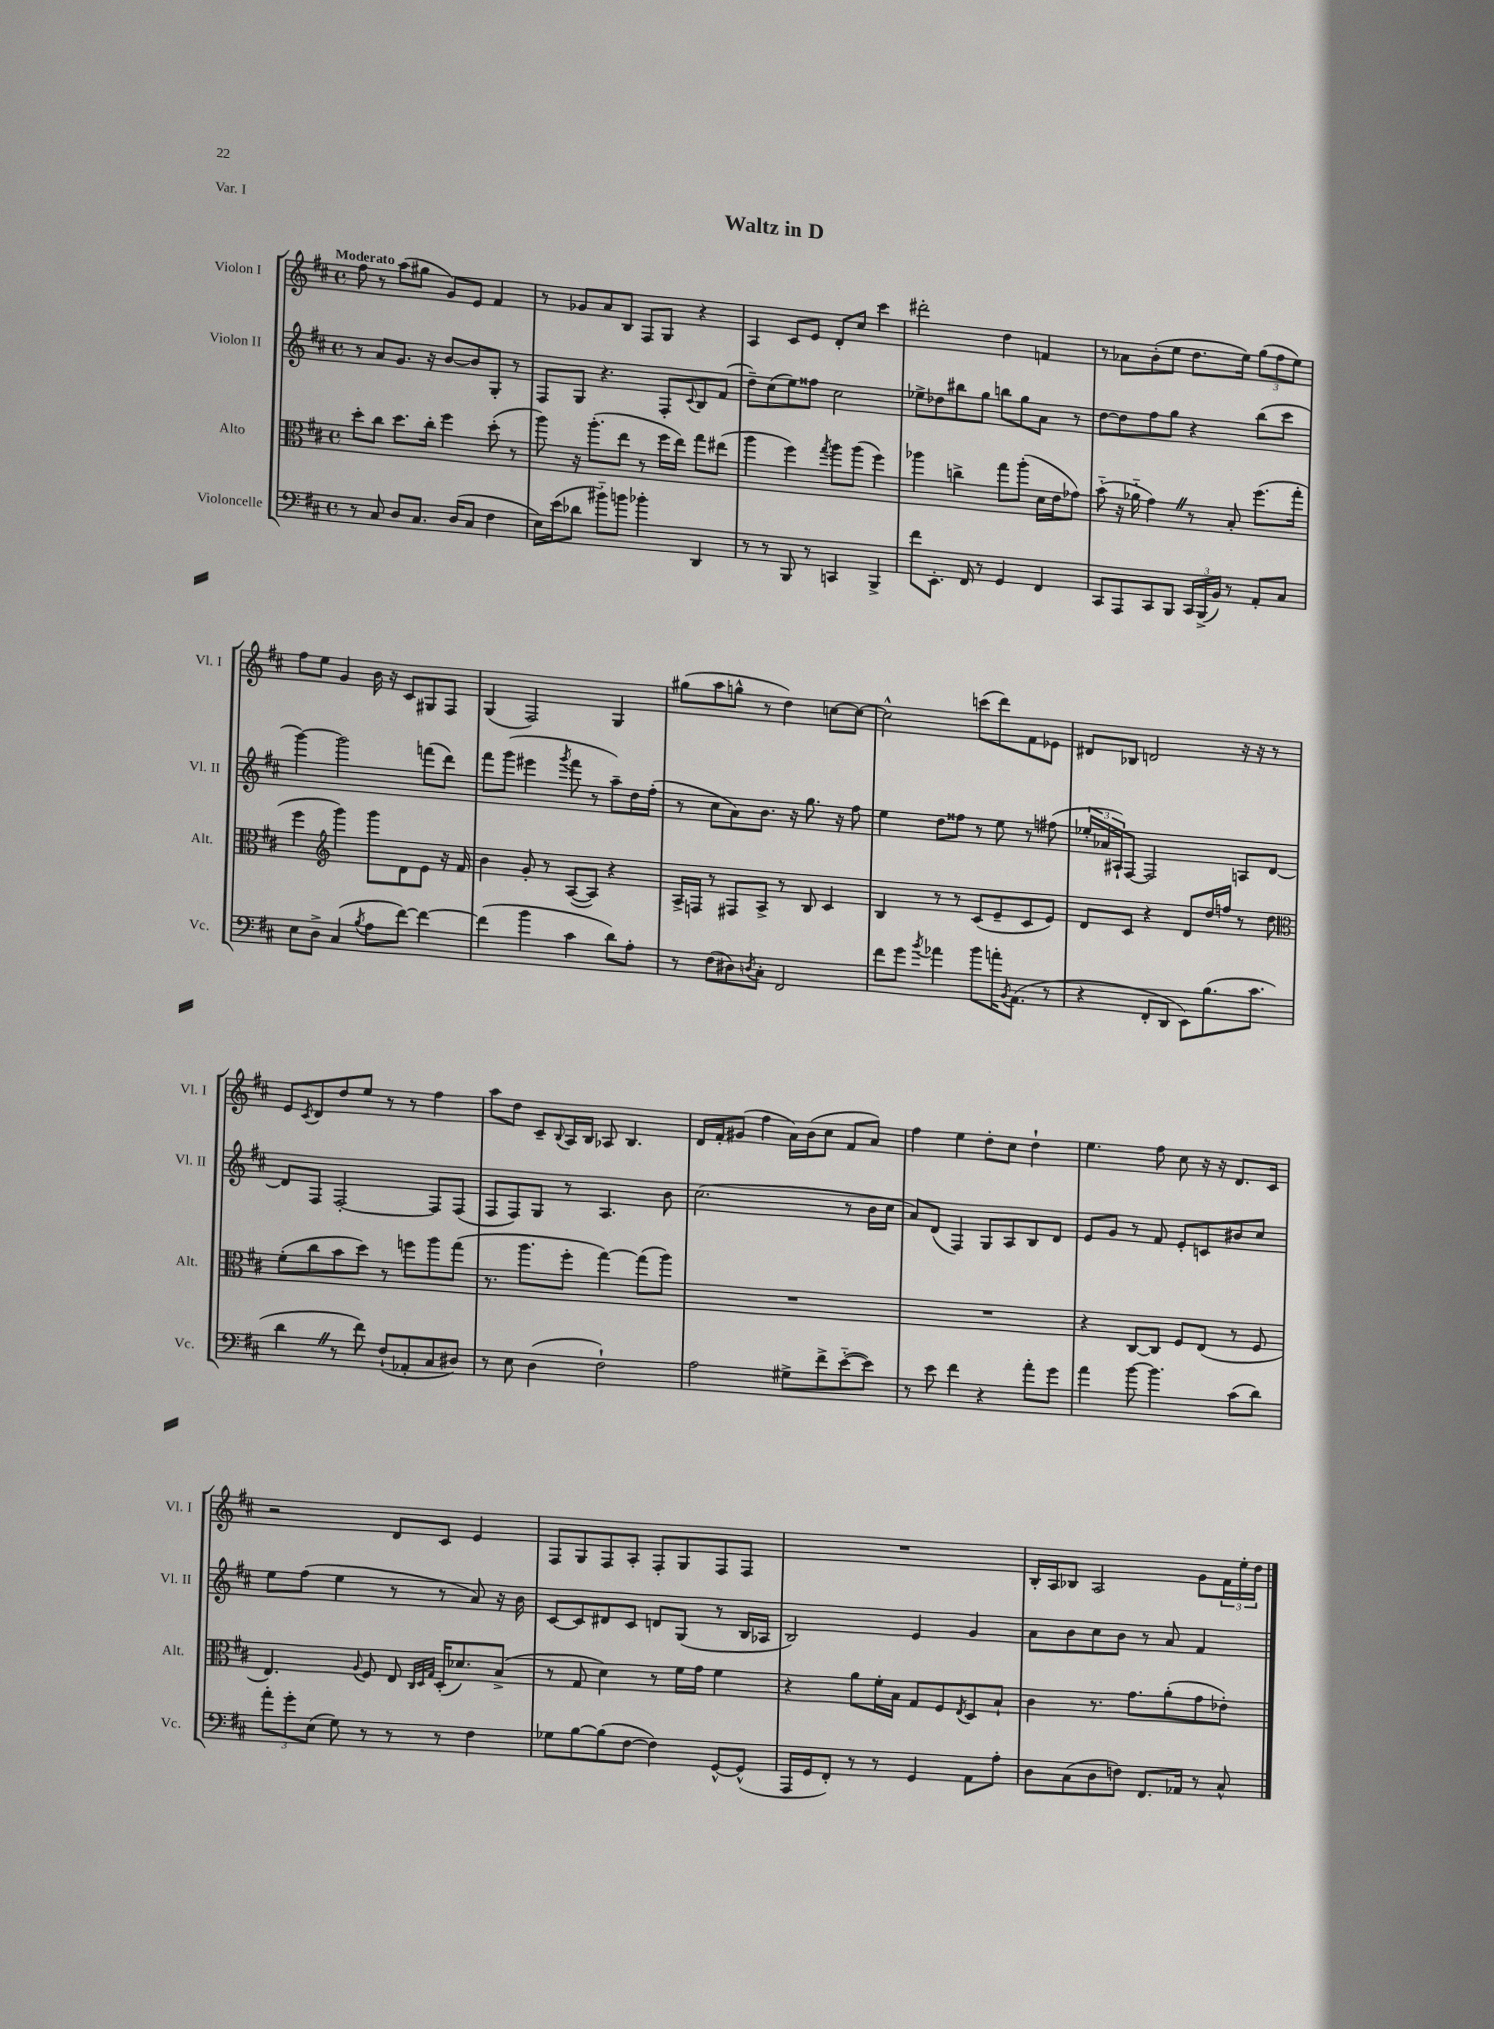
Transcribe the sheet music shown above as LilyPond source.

\header { title = "Waltz in D" piece = "Var. I" }
<<
\new StaffGroup <<
\new Staff = "s0" \with { instrumentName = "Violon I" shortInstrumentName = "Vl. I" } {
    \clef treble \key d \major \defaultTimeSignature \time 4/4 \tempo "Moderato"
    fis''8 r8 a''8( gis''8 g'8) e'8 fis'4 |
    r8 ges'8 a'8 b8 fis8 g8 r4 |
    a4 cis'8 e'8 d'8-. cis''8 cis'''4 |
    dis'''2-. d''4 f'4 |
    r8 aes'8 b'8-.( e''8 d''8. e''16) \tuplet 3/2 { g''8( fis''8 e''8) } |
    fis''8 e''8 g'4 b'16 r16 cis'8 gis8 fis8 |
    g4( fis2) g4 |
    gis''8( a''8 g''8-^ r8 d''4) c''8~ c''8~ |
    c''2-^ c'''8( d'''8) fis'8 ees'8 |
    dis'8 bes8 d'2 r16 r16 r8 |
    e'8 \acciaccatura { cis'8 } d'8 d''8 e''8 r8 r8 fis''4 |
    a''8 d''8 cis'8-- \appoggiatura { b8 } a16 b16 aes8 b4. |
    d'16 fis'16-. gis'8( fis''4 a'16) b'16( cis''8 fis'8 a'8) |
    fis''4 e''4 d''8-. cis''8 d''4-! |
    e''4. fis''8 cis''8 r16 r16 d'8. cis'16 |
    r2 d'8 cis'8 e'4 |
    fis8 g8 fis8 a8-. fis8-. g8 fis8 fis8 |
    R1 |
    b16-. a16 bes8 a2 g'8 \tuplet 3/2 { fis'16 e''16-. d''16 } \bar "|." |
}
\new Staff = "s1" \with { instrumentName = "Violon II" shortInstrumentName = "Vl. II" } {
    \clef treble \key d \major \defaultTimeSignature \time 4/4
    r8 a'8 g'8. r16 b'8~ b'8 g8-. r8 |
    fis8 g8 r4. fis8-. \appoggiatura { cis'8 } b8 fis'8( |
    d''8--) cis''8( e''8) fisis''8 cis''2 |
    ees''8-> des''8 bis''8 g''8 b''8 g''8 a'8 r8 |
    d''8~ d''8 fis''8 g''8 r4 b''8( cis'''8 |
    g'''4~) g'''2 f'''8( d'''8) |
    fis'''8 g'''8( eis'''4 \acciaccatura { g'''8 } fis'''8 r8 a''8--) d''16 fis''16-.( |
    r8 cis''8 a'8) b'8. r16 g''8. r16 fis''8 |
    e''4 d''8 fisis''8 r8 e''8 r8 fis''8( |
    \tuplet 3/2 { ees''16-. aes'16 ais16-!) } fis8~ fis2 a8 d'8~ |
    d'8 fis8 fis2~-. fis8 fis8( |
    fis8 fis8) g8 r8 a4. b'8 |
    cis''2.( r8 b'16 cis''16 |
    a'8) d'8( fis4) g8 a8 b8 d'8 |
    e'8 g'8 r8 fis'8 e'8-. c'8 bis'8 cis''8 |
    e''8 fis''8( e''4 r8 r8 a'8) r16 b'16 |
    cis'8~ cis'8 dis'8 cis'8 d'8 g8( r8 b16 aes16 |
    b2) e'4 g'4 |
    a'8 b'8 cis''8 b'8 r8 a'8 fis'4 \bar "|." |
}
\new Staff = "s2" \with { instrumentName = "Alto" shortInstrumentName = "Alt." } {
    \clef alto \key d \major \defaultTimeSignature \time 4/4
    d''8-. cis''8 d''8. cis''16-. fis''4 d''8-.( r8 |
    a''8) r16 a''8.-.( e''8 r8 fis''16 e''16) g''8 eis''8( |
    a''4 fis''4) \acciaccatura { g''8 } a''8 a''8( fis''4) |
    aes''4 c''4-> g''8 aes''8-.( d'16 e'16 ges'8) |
    b'8-_( r16 aes'16-_ g'4) \once \override BreathingSign.text = \markup { \musicglyph "scripts.caesura.straight" } \breathe r8 b8-. fis''8.( g''16-. |
    fis''4 \clef treble g'''4) g'''8 d'8 e'8 r16 fis'16 |
    b'4 g'8-. r8 a8~( a8) r4 |
    a16-> f16 r8 fis8 a8-> r8 b8 cis'4 |
    b4 r8 r8 cis'8( e'8-- cis'8 e'8) |
    d'8 cis'8 r4 d'8 d''16 f''16 r8 d''8 |
    \clef alto fis'8-.( cis''8 b'8 d''8) r8 f''8 a''8 g''8( |
    r8. a''8. fis''8-. g''4~) g''8( a''8) |
    R1 |
    R1 |
    r4 cis8~ cis8 fis8 e8( r8 fis8 |
    e4.) \appoggiatura { a8 } fis8 e8 \grace { cis32 d32 g32 } d16-.( des'8.) b8->( |
    r8 g8 d'4) r8 fis'16 g'16 fis'4 |
    r4 a'8 fis'16-. b16 g8 fis8 \acciaccatura { e8 } d8 b8-! |
    cis'4 r8. g'8. a'8-.( g'8 ees'8-.) \bar "|." |
}
\new Staff = "s3" \with { instrumentName = "Violoncelle" shortInstrumentName = "Vc." } {
    \clef bass \key d \major \defaultTimeSignature \time 4/4
    r8 cis8 d8 cis8. d16( cis8 fis4 |
    e16) e'16( des'8 bis'8-_) b'8 bes'4-. d,4 |
    r8 r8 b,,8 r8 c,4 b,,4-> |
    fis'8 e,8.-. fis,16 r8 g,4 fis,4 |
    cis,8 a,,8 cis,8 b,,8 \tuplet 3/2 { cis,16 b,,16->( b,16) } r8 a,8-. cis8 |
    e8 d8-> cis4( \acciaccatura { b8 } a8 fis'8~) fis'4~ |
    fis'4( b'4 cis'4 d'8) a8-. |
    r8 fis8( dis8) \acciaccatura { d8 } cis8-. fis,2 |
    fis'8 g'8 \acciaccatura { b'8 } aes'4 b'8 a'16-. \acciaccatura { b,8 } a,8.( r8 |
    r4 fis,8-. d,8 e,8) b8.( cis'8. |
    d'4 \once \override BreathingSign.text = \markup { \musicglyph "scripts.caesura.straight" } \breathe r8 fis'8) fis8-!( aes,8-. cis8 dis8) |
    r8 e8 d4( fis2-!) |
    a2 gis8-> fis'8-> e'8~-_( e'8) |
    r8 e'8 fis'4 r4 a'8-. g'8 |
    a'4 b'8~ b'4. cis'8( d'8) |
    \tuplet 3/2 { a'8-. g'8-. e8( } g8) r8 r8 r8 fis4 |
    ges8 b8~ b8( fis8~ fis4) g,8~-^ g,8-^( |
    a,,16 g,16 fis,8-.) r8 r8 g,4 a,8 a8-. |
    d8 cis8( d8 f8) fis,8. aes,16 r8 cis8-^ \bar "|." |
}
>>
>>
\layout { \context { \Score \remove "Bar_number_engraver" } }
